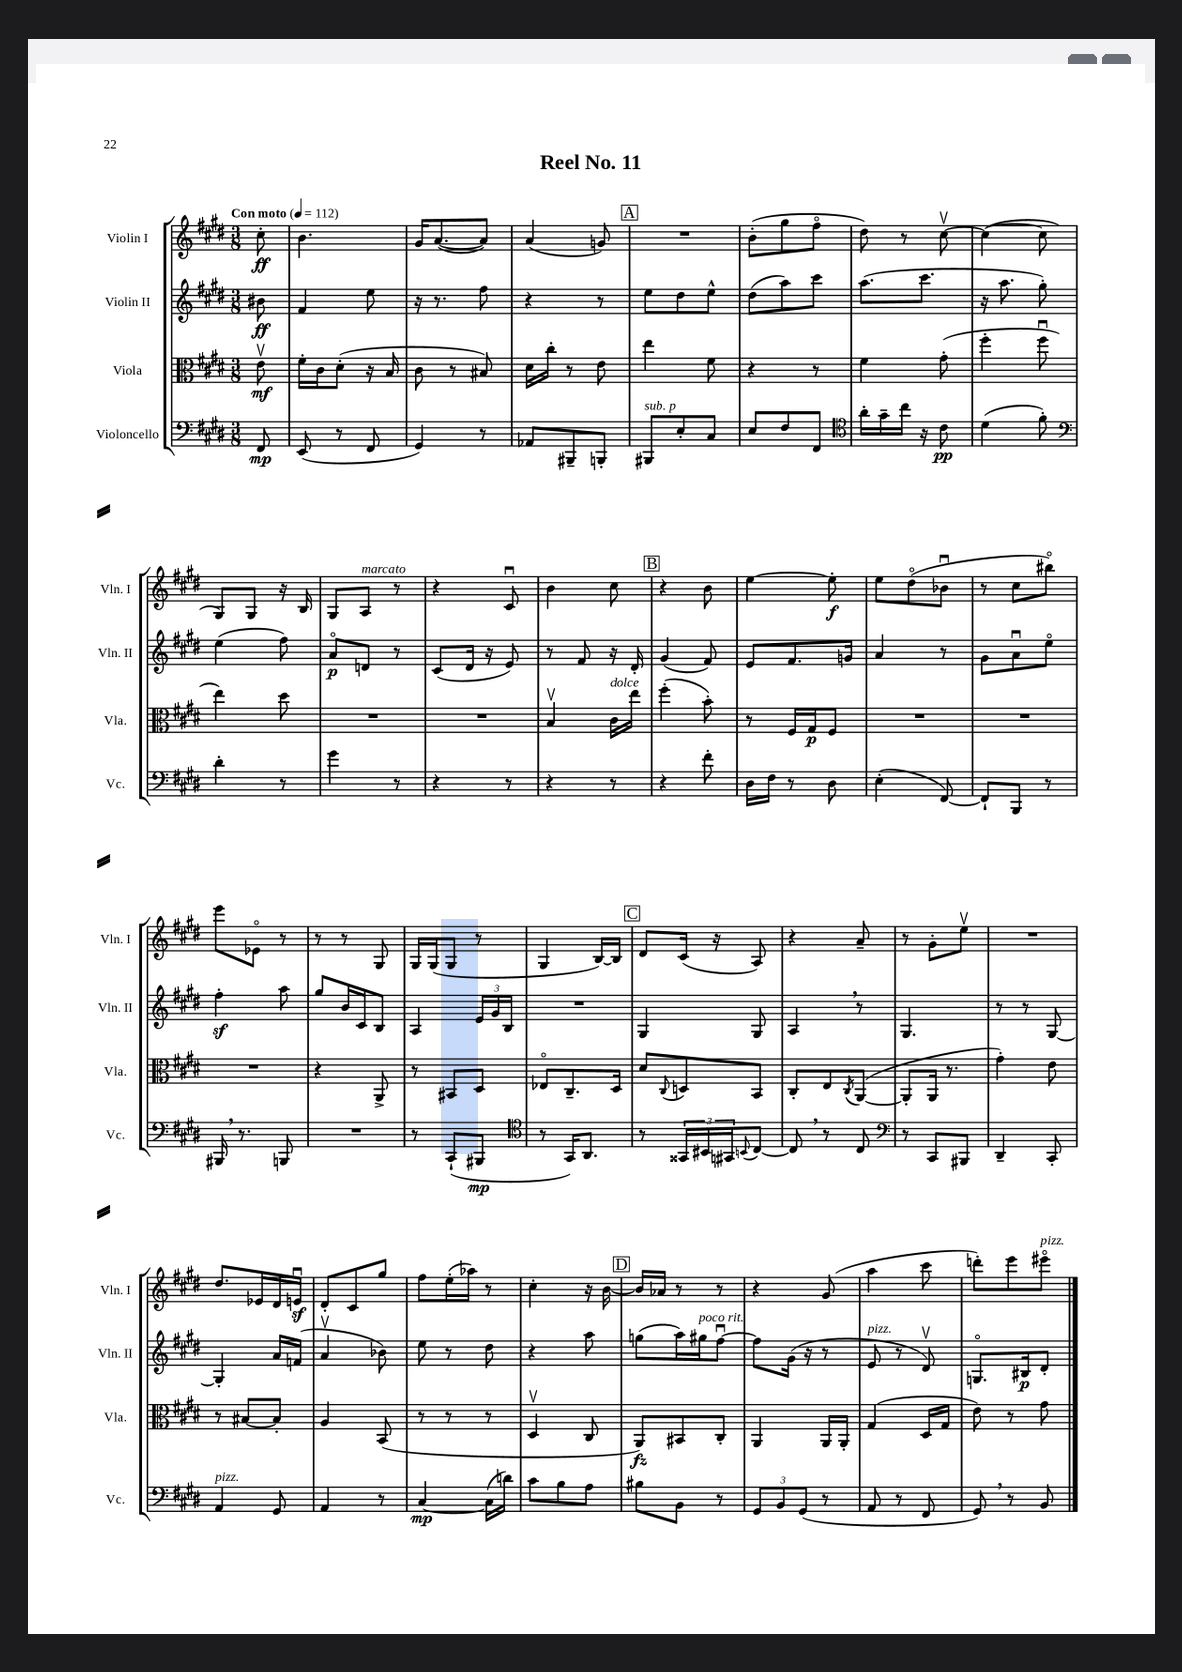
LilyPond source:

\header { title = "Reel No. 11" }
<<
\new StaffGroup <<
\new Staff = "s0" \with { instrumentName = "Violin I" shortInstrumentName = "Vln. I" } {
    \clef treble \key e \major \numericTimeSignature \time 3/8 \partial 8 \tempo "Con moto" 4 = 112
    cis''8-.\ff |
    b'4. |
    gis'16 a'8.~( a'8) |
    a'4( g'8) |
    \mark \markup { \box "A" } R4. |
    b'8-.( gis''8 fis''8\flageolet |
    dis''8) r8 cis''8~\upbow |
    cis''4~( cis''8 |
    gis8) gis8 r16 b16 |
    gis8 a8^\markup { \italic "marcato" } r8 |
    r4 cis'8\downbow |
    b'4 cis''8 |
    \mark \markup { \box "B" } r4 b'8 |
    e''4~ e''8-.\f |
    e''8 dis''8\flageolet( bes'8\downbow |
    r8 cis''8 bis''8\flageolet) |
    e'''8 ees'8\flageolet r8 |
    r8 r8 gis8 |
    gis16 gis16( gis8 r8 |
    gis4 b16~) b16 |
    \mark \markup { \box "C" } dis'8 cis'16( r16 a8) |
    r4 a'8-- |
    r8 gis'8-. e''8\upbow |
    R4. |
    dis''8. ees'16 dis'16 e'16\downbow\sf |
    dis'8-. cis'8 gis''8 |
    fis''8 e''16-.( aes''16) r8 |
    cis''4-. r16 b'16~ |
    \mark \markup { \box "D" } b'16 aes'16 r8 r8 |
    r4 gis'8( |
    a''4 cis'''8 |
    d'''8-.) e'''8 eis'''8\flageolet^\markup { \italic "pizz." } \bar "|." |
}
\new Staff = "s1" \with { instrumentName = "Violin II" shortInstrumentName = "Vln. II" } {
    \clef treble \key e \major \numericTimeSignature \time 3/8 \partial 8
    bis'8\ff |
    fis'4 e''8 |
    r16 r8. fis''8 |
    r4 r8 |
    \mark \markup { \box "A" } e''8 dis''8 e''8-^ |
    dis''8( a''8) cis'''8 |
    a''8.( cis'''8. |
    r16 a''8. gis''8-.) |
    e''4( fis''8) |
    a'8\flageolet\p d'8 r8 |
    cis'8( dis'16 r16 e'8) |
    r8 fis'8 r16 dis'16-. |
    \mark \markup { \box "B" } gis'4( fis'8) |
    e'8 fis'8. g'16 |
    a'4 r8 |
    gis'8 a'8\downbow e''8\flageolet |
    fis''4-.\sf a''8 |
    gis''8 b'16 cis'16 b8 |
    a4 \tuplet 3/2 { e'16 gis'16 b16 } |
    R4. |
    \mark \markup { \box "C" } gis4 gis8 |
    a4 \breathe r8 |
    gis4. |
    r8 r8 gis8~ |
    gis4-. a'16 f'16( |
    a'4\upbow bes'8) |
    e''8 r8 dis''8 |
    r4 a''8 |
    \mark \markup { \box "D" } g''8( a''16) gis''16^\markup { \italic "poco rit." } fis''8~\downbow |
    fis''8 gis'16( r16 r8 |
    e'8^\markup { \italic "pizz." } r8 dis'8\upbow) |
    g8.\flageolet bis16\p dis'8-. \bar "|." |
}
\new Staff = "s2" \with { instrumentName = "Viola" shortInstrumentName = "Vla." } {
    \clef alto \key e \major \numericTimeSignature \time 3/8 \partial 8
    e'8\upbow\mf |
    fis'16-. cis'16 dis'8-.( r16 b16 |
    cis'8 r8 bis8) |
    dis'16 cis''16-. r8 e'8 |
    \mark \markup { \box "A" } e''4 fis'8 |
    r4 r8 |
    fis'4 gis'8-.( |
    fis''4-. fis''8\downbow |
    e''4) dis''8 |
    R4. |
    R4. |
    b4\upbow cis'16^\markup { \italic "dolce" } e''16 |
    \mark \markup { \box "B" } fis''4-.( b'8-.) |
    r8 fis16 gis16\p fis8 |
    R4. |
    R4. |
    R4. |
    r4 a,8-> |
    r8 bis,8 dis8 |
    ees8\flageolet cis8.-- dis16 |
    \mark \markup { \box "C" } dis'8 \appoggiatura { cis8 } d8 b,8 |
    cis8-. e8 \acciaccatura { cis8 } a,8~( |
    a,8-. a,16 r8. |
    gis'4-.) e'8 |
    r8 bis8~ bis8-. |
    a4 b,8( |
    r8 r8 r8 |
    dis4\upbow cis8 |
    \mark \markup { \box "D" } a,8\fz) bis,8 cis8-. |
    a,4 a,16 a,16-. |
    gis4( dis16 gis16 |
    e'8) r8 gis'8 \bar "|." |
}
\new Staff = "s3" \with { instrumentName = "Violoncello" shortInstrumentName = "Vc." } {
    \clef bass \key e \major \numericTimeSignature \time 3/8 \partial 8
    fis,8\mp |
    e,8( r8 fis,8 |
    gis,4) r8 |
    aes,8 bis,,8-- b,,8-. |
    \mark \markup { \box "A" } bis,,8^\markup { \italic "sub. p" } e8-. cis8 |
    e8 fis8 fis,8 |
    \clef tenor a'16-. gis'16-- cis''16 r16 cis'8\pp |
    dis'4( fis'8-.) |
    \clef bass dis'4-. r8 |
    gis'4 r8 |
    r4 r8 |
    r4 r8 |
    \mark \markup { \box "B" } r4 fis'8-. |
    dis16 fis16 r8 dis8 |
    e4-.( fis,8~) |
    fis,8-! b,,8 r8 |
    bis,,16 \breathe r8. b,,8 |
    R4. |
    r8 cis,8-!( bis,,8\mp |
    \clef tenor r8 gis,16) a,8. |
    \mark \markup { \box "C" } r8 \tuplet 3/2 { gisis,16 bis,16 gis,16 } \appoggiatura { b,8 } cis8~ |
    cis8 \breathe r8 cis8 |
    \clef bass r8 cis,8 bis,,8 |
    dis,4-- cis,8-. |
    a,4^\markup { \italic "pizz." } gis,8 |
    a,4 r8 |
    cis4~\mp cis16( d'16) |
    cis'8 b8 a8 |
    \mark \markup { \box "D" } bis8 b,8 r8 |
    \tuplet 3/2 { gis,8 b,8 gis,8( } r8 |
    a,8 r8 fis,8 |
    gis,8) \breathe r8 b,8 \bar "|." |
}
>>
>>
\layout { \context { \Score \remove "Bar_number_engraver" } }
